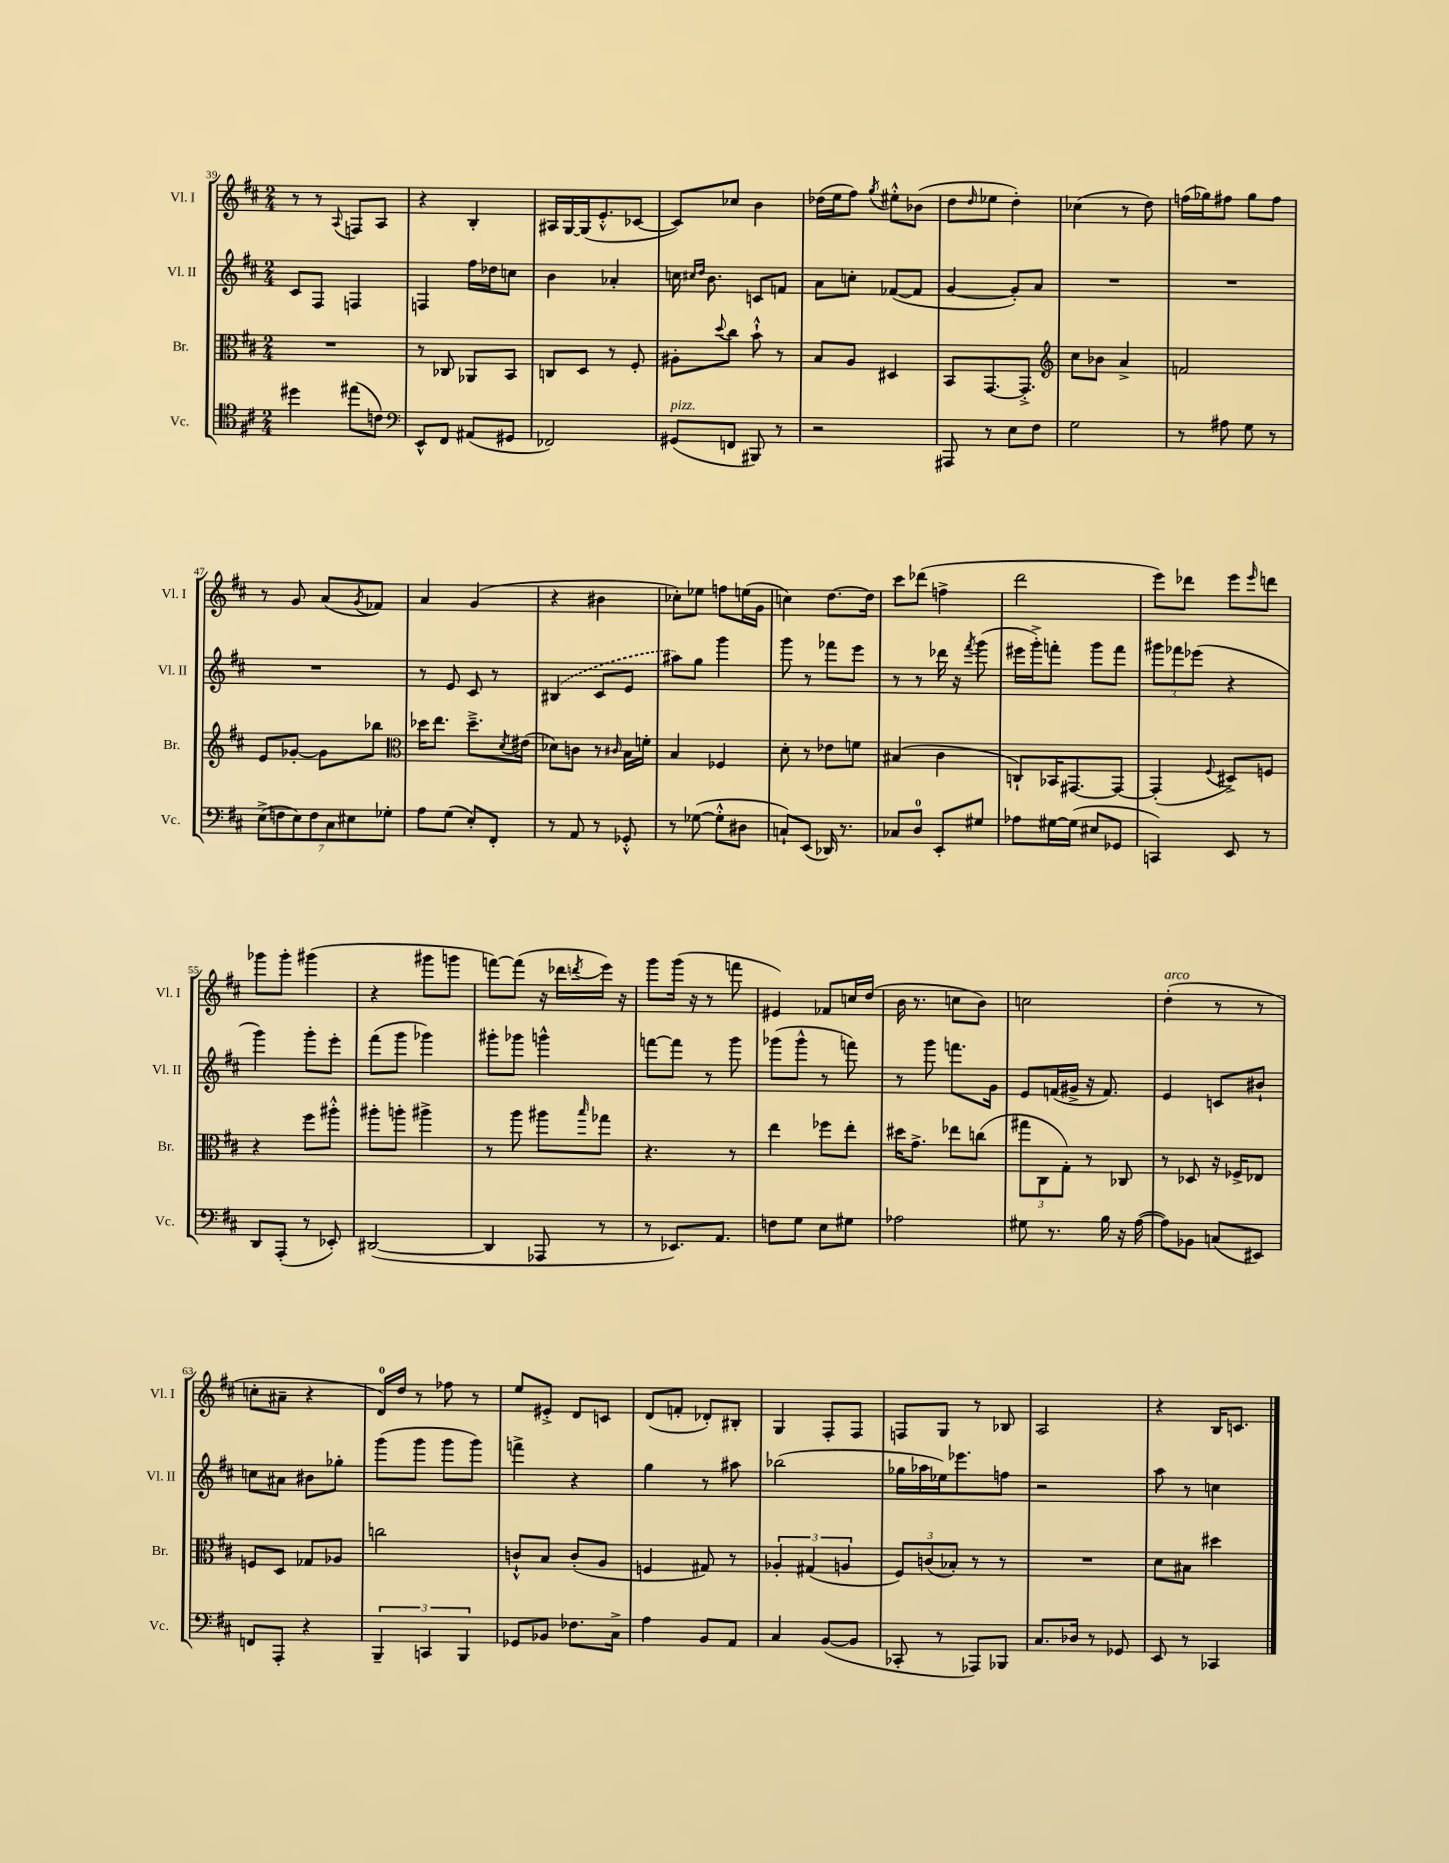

**kern	**kern	**kern	**kern
*part4	*part3	*part2	*part1
*staff4	*staff3	*staff2	*staff1
*I"Vc.	*I"Br.	*I"Vl. II	*I"Vl. I
*I'Vc.	*I'Br.	*I'Vl. II	*I'Vl. I
*clefC4	*clefC3	*clefG2	*clefG2
*k[f#c#]	*k[f#c#]	*k[f#c#]	*k[f#c#]
*M2/4	*M2/4	*M2/4	*M2/4
=39	=39	=39	=39
4dd#X\	2r	8c#/L	8r
.	.	8F#/J	8r
.	.	.	8qqA/
(8ee#X\L	.	4Fn/	8Fn/L
8cn\J)	.	.	8A/J
=40	=40	=40	=40
*clefF4	*	*	*
8EE^^/L	8r	4Fn/	4r
8FF#/J	8C-X/	.	.
(8AA#X/L	8AA-X/L	16ff#\LL	4B'/
.	.	16dd-X\J	.
8GG#X/J	8BB/J	8ccn\J	.
=41	=41	=41	=41
2FF-X/)	8Cn/L	4b\	16A#X/LL
.	.	.	[16G/
.	8D/J	.	(16G/J]
.	.	.	8.e'^^/
.	8r	4a-X'/	.
.	8F#'/	.	[8c-X/J
=42	=42	=42	=42
!LO:TX:a:i:t=pizz.	!	!	!
(8GG#X/L	8A#X'\L	16ccn\	8c-/L])
.	.	16qqcc#X/LL	.
.	.	16qqdd/JJ	.
.	.	8.b\	.
.	8qqdd/	.	.
8FFn/J	8cc#\J	.	8cc-X/J
8BBB#X/)	8b`^^\	8cn/L	4b\
8r	8r	8fn/J	.
=43	=43	=43	=43
2r	8B/L	8a\L	(16dd-X\LL
.	.	.	16ee\J
.	8A/J	8ccn'\J	8ff#\J)
.	.	.	8qgg/
.	4D#X/	([8f-X/L	8ee#X'^^\L
.	.	8f-/J]	(8b-X\J
=44	=44	=44	=44
8AAA#X/	8BB/L	[4g/	8dd\L
.	.	.	16qqdd/
8r	[8.GG/	.	8ee-X\J
8E\L	.	8g'/L])	4dd'\)
.	8.GG'^/J]	.	.
8F#\J	.	8a/J	.
=45	=45	=45	=45
*	*clefG2	*	*
2G\	8cc#\L	2r	(4cc-X\
.	8b-X\J	.	.
.	4a^/	.	8r
.	.	.	8dd\)
=46	=46	=46	=46
8r	2fn/	2r	(16ffn\LL
.	.	.	16gg-X\J)
8A#X\	.	.	8ff#X\J
8G\	.	.	8gg-\L
8r	.	.	8ff#\J
!!LO:LB:g=z
=47	=47	=47	=47
(14E^\L	8e/L	2r	8r
14Fn\	.	.	.
.	[8g-X'/J	.	8g/
14E\)	.	.	.
14F\	.	.	.
.	8g-\L]	.	(8a/L
14C#\	.	.	.
14E#X\	.	.	.
.	.	.	8qg/
.	8bb-X\J	.	8f-X/J)
14G-X'\J	.	.	.
=48	=48	=48	=48
*	*clefC3	*	*
8A\L	16dd-X\KL	8r	4a/
.	8.ee\J	.	.
(8G\J	.	8e/	.
8E'/L)	8.dd-~^\L	8c#/	(4g/
8FF#'/J	.	8r	.
.	8qd/	.	.
.	(16e#X\Jk	.	.
=49	=49	=49	=49
8r	8d-X\L)	(4B#X/	4r
8AA/	8cn\J	.	.
8r	8r	8c#/L	4b#X\
.	16qqc#X/	.	.
8GG-X'^^/	16B\LL	8e/J	.
.	16fn'\JJ	.	.
=50	=50	=50	=50
8r	4B/	8aa#X\L)	8cc-X'\L)
([8G-X\	.	8gg\J	8ee-X\J
8G-'^^\L]	4F-X/	4ggg\	8ffn\L
8D#X\J	.	.	(16een\L
.	.	.	16g\JJ
=51	=51	=51	=51
8Cn`/L)	8d'\	8ggg\	4ccn\)
(8EE/J	8r	8r	.
16DD-X/)	8e-X\L	8fff-X\L	[8.dd\L
8.r	.	.	.
.	8fn\J	8eee\J	.
.	.	.	16dd\Jk]
=52	=52	=52	=52
8C-X/L	(4B#X/	8r	8ccc#\L
8D/J	.	8r	(8ddd-X\J
8EE'/L	4c#\	16ddd-X\	4ffn^\
.	.	16r	.
.	.	8qfff#/	.
8G#X/J	.	(8ggg\	.
=53	=53	=53	=53
8A-X\L	8Cn`/L)	16eee#X\LL	2ddd\
.	.	16ggg'^\J)	.
[16G#X\L	16BB-X/K	8fffn'\J	.
(16G#\JJ]	[8.GG#X/	.	.
8E#X/L	.	8ggg\L	.
8GG-X/J	8GG#/J_	8fff\J	.
=54	=54	=54	=54
4CCn/)	(4GG#'/]	12ggg#X\L	8eee\L)
.	.	12fff-X\	.
.	.	.	8ddd-X\J
.	.	(12eee-X\J	.
.	8qqF#/	.	.
8EE/	8D#X^/L)	4r	8eee\L
.	.	.	16qqeee/
8r	8Fn/J	.	8dddn\J
!!LO:LB:g=z
=55	=55	=55	=55
8DD/L	4r	4ggg\)	8ggg-X\L
(8AAA'/J	.	.	8ggg-'\J
8r	8ff#\L	8ggg'\L	(4ggg#X\
8EE-X'/)	8aa#X'^^\J	8eee'\J	.
=56	=56	=56	=56
([2DD#X/	8aa#X'\L	(8fff#\L	4r
.	8aan'\J	8ggg\J	.
.	4aa#X^\	4ggg-X\)	8ggg#X\L
.	.	.	8gggn\J
=57	=57	=57	=57
4DD#/]	8r	8ggg#X'\L	[8fffn\L)
.	8aa\	8ggg-X\J	(8fff\J]
8AAA-X/	8aa#X\L	4gggn^^\	16r
.	.	.	16ddd-X\LL
.	16qqbb/	.	8qdddn/
8r	8gg-X\J	.	16eee\JJ)
.	.	.	16r
=58	=58	=58	=58
8r	4.r	[8fffn\L	8ggg\L
8.EE-X/L)	.	8fff\J]	(16ggg\Jk
.	.	.	16r
.	.	8r	8r
8.AA/J	.	.	.
.	8r	8ggg\	8fffn\
=59	=59	=59	=59
8Fn\L	4ee\	(8ggg-X\L	4e#X/)
8G\J	.	8ggg-^^\J	.
8E\L	8ff-X\L	8r	8f-X/L
8G#X\J	8ee'\J	8fffn\)	16ccn/L
.	.	.	(16dd/JJ
=60	=60	=60	=60
2A-X\	16dd#X\KL	8r	16b\
.	8.g^\J	.	8.r
.	.	8ggg\	.
.	8ee-X\L	8.fffn\L	8ccn\L
.	(8ccn\J	.	8b\J)
.	.	16g\Jk	.
=61	=61	=61	=61
8G#X\	12gg#X\L	8e/L	2ccn\
.	12C#\	.	.
8.r	.	(16fn/L	.
.	12G'\J)	.	.
.	.	16g#X^/JJ	.
.	8r	16r	.
16B\	.	8.f/)	.
16r	8C-X/	.	.
([16A\	.	.	.
=62	=62	=62	=62
!	!	!	!LO:TX:a:i:t=arco
8A\L])	8r	4e/	(4dd'\
8BB-X\J	8D-X/	.	.
(8Cn/L	16r	8cn/L	8r
.	16F-X^/KL	.	.
8EE#X/J)	8E-X/J	8b#X`/J	8r
!!LO:LB:g=z
=63	=63	=63	=63
8FFn/L	8Fn/L	8ccn\L	8ccn'\L
8AAA'/J	8D/J	8a#X\J	8a#X~\J
4r	8G-X/L	8b#X\L	4r
.	8A-X/J	8gg-X'\J	.
=64	=64	=64	=64
6BBB~/	2ccn\	(8ggg\L	16d/LL)
.	.	.	16dd/JJ
.	.	8ggg\J	8r
6CCn/	.	.	.
.	.	8ggg\L	8ff-X\
6BBB/	.	.	.
.	.	8ggg\J)	8r
=65	=65	=65	=65
8GG-X/L	8cn`^^/L	4fffn^\	8ee/L
8BB-X/J	8B/J	.	8e#X'^/J
8.F-X\L	(8c'/L	4r	8d/L
.	8A/J	.	8cn/J
16C#^\Jk	.	.	.
=66	=66	=66	=66
4A\	4Fn/	4gg\	(8d/L
.	.	.	8fn'/J
8BB/L	8G#X/)	8r	8d-X'/L)
8AA/J	8r	8aa#X\	8B#X'/J
=67	=67	=67	=67
4C#/	6A-X'/	(2bb-X\	4G/
.	(6G#X/	.	.
([8BB/L	.	.	8F#'/L
.	6An/	.	.
8BB/J]	.	.	8F#/J
=68	=68	=68	=68
8CC-X'/	12F#/L)	16gg-X\LL	8Fn/L
.	.	16aa-X\	.
.	(12cn/	.	.
8r	.	16ee-X\J)	8G/J
.	12B-X'/J)	.	.
.	.	8.eee-X\	.
8AAA-X/L)	8r	.	8r
8BBB-X/J	8r	8ffn\J	8B-X/
=69	=69	=69	=69
8.C#/L	2r	2r	2A/
16D-X/Jk	.	.	.
8r	.	.	.
8GG-X/	.	.	.
=70	=70	=70	=70
8EE/	8d\L	8aa\	4r
8r	8B#X\J	8r	.
4CC-X/	4dd#X\	4ccn\	16B/KL
.	.	.	8.cn/J
==	==	==	==
*-	*-	*-	*-
